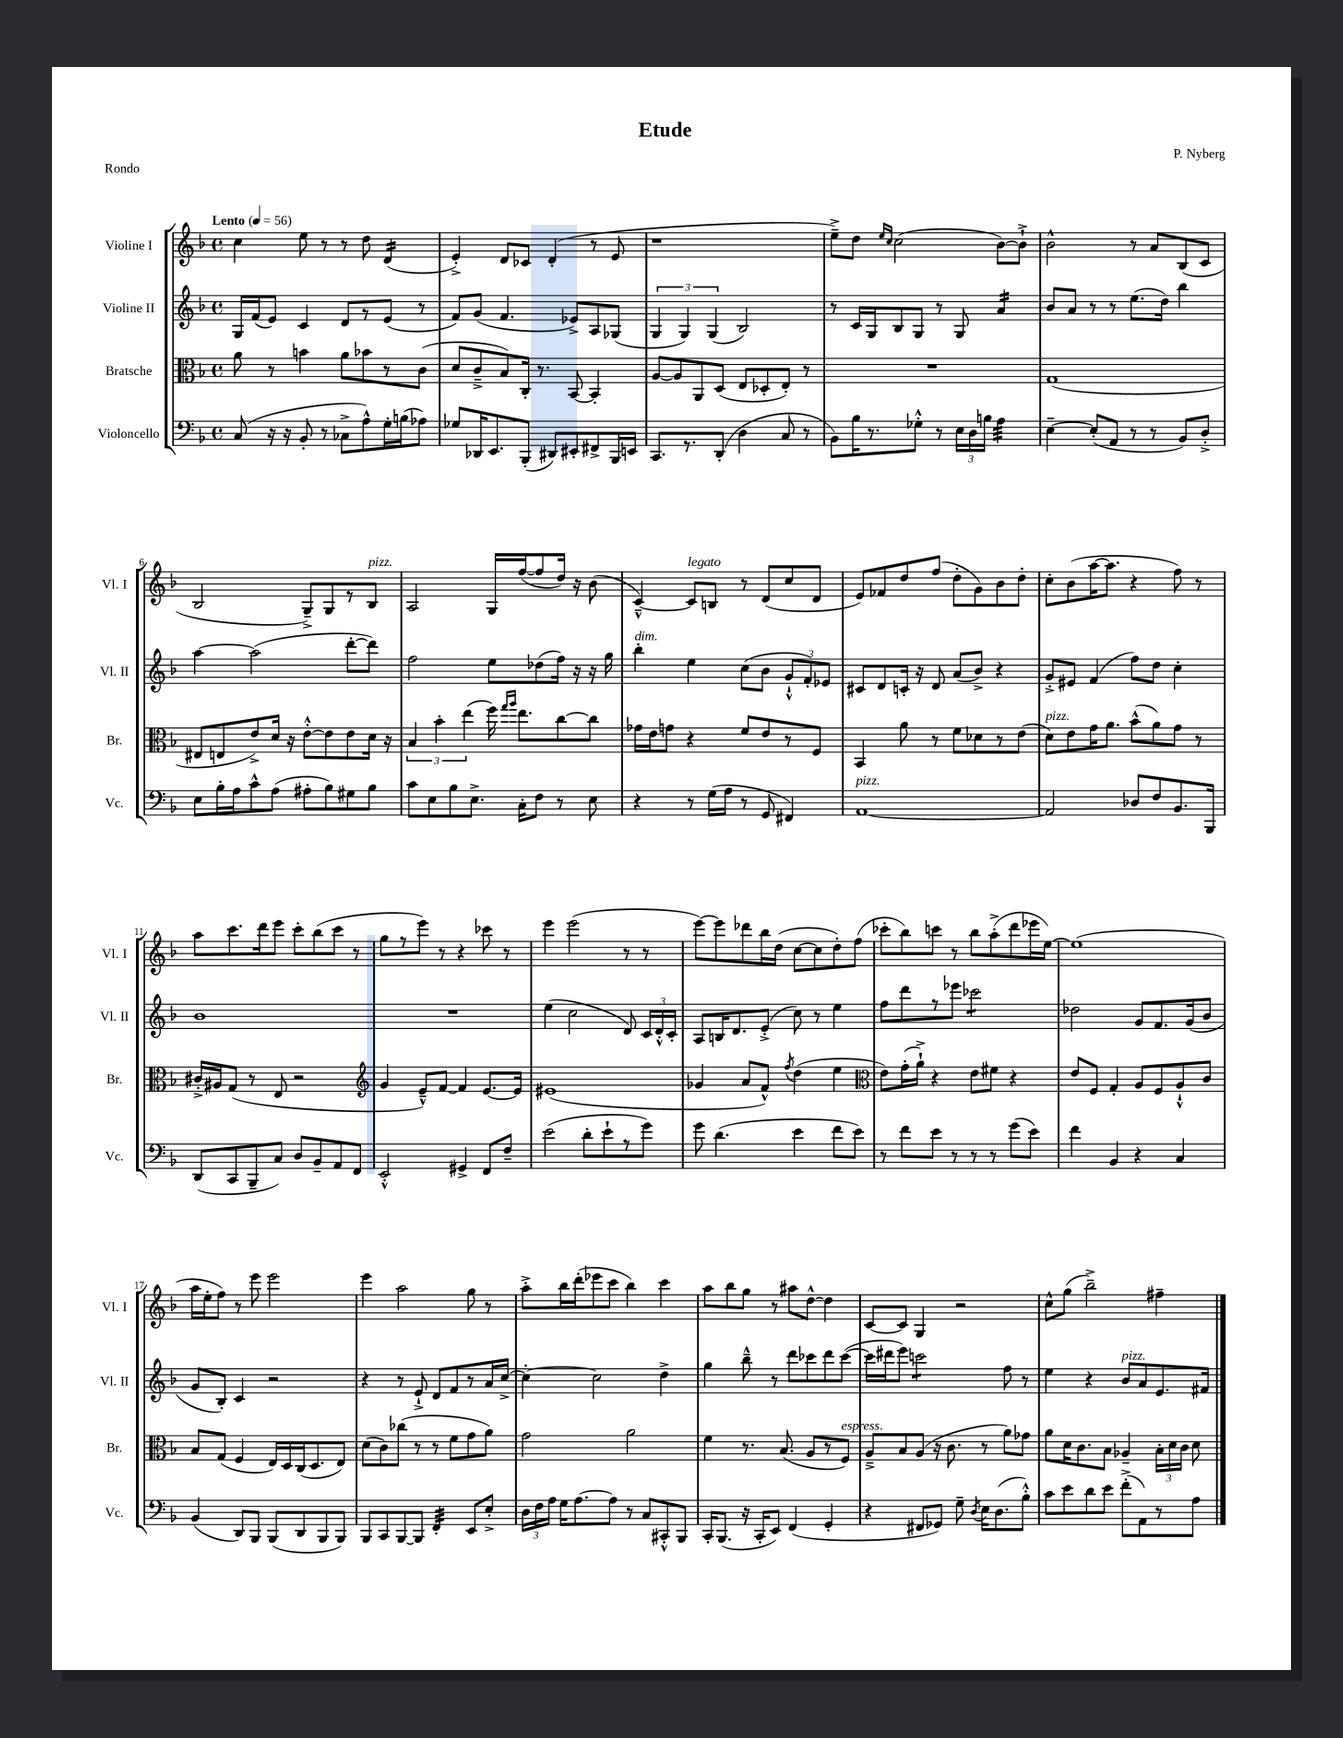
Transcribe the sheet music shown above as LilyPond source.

\header { title = "Etude" composer = "P. Nyberg" piece = "Rondo" }
<<
\new StaffGroup <<
\new Staff = "s0" \with { instrumentName = "Violine I" shortInstrumentName = "Vl. I" } {
    \clef treble \key f \major \defaultTimeSignature \time 4/4 \tempo "Lento" 4 = 56
    \autoBeamOff c''4 e''8 r8 r8 d''8 d'4:16( |
    e'4-.->) d'8[ ces'8] d'4-.( r8 e'8 |
    r1 |
    e''8[--->) d''8] \grace { e''16[ c''16] } c''2( bes'8[~) bes'8]-!-> |
    bes'2-^ r8 a'8[ bes8( c'8] |
    bes2 g8[--->) g8 r8 bes8]^\markup { \italic "pizz." } |
    a2 g16[ f''16~( f''8 d''16]) r16 bes'8( |
    c'4~---^) c'8[^\markup { \italic "legato" } b8] r8 d'8[( c''8 d'8] |
    e'8[) fes'8 d''8 f''8]( d''8[-. g'8) bes'8 d''8]-. |
    c''8[-. bes'8( a''16~ a''8.] r4 f''8) r8 |
    a''8[ c'''8. d'''16 e'''8] c'''8[-. bes''8( c'''8] r8 |
    g''8[ r8 e'''8]) r8 r4 ces'''8 r8 |
    e'''4 e'''2( r8 r8 |
    e'''8[~) e'''8 des'''8 bes''16 d''16]( c''8[~ c''8 d''8-.) f''8]( |
    ces'''8[-. bes''8) c'''8] r8 bes''8[ a''8-.->( d'''8 ees'''16 e''16]~) |
    e''1( |
    a''16[ e''16-. f''8]) r8 e'''8 e'''2 |
    e'''4 a''2 g''8 r8 |
    a''8[-.-> bes''16 d'''16-.( ees'''8 c'''8] bes''4) c'''4 |
    a''8[ bes''8 g''8] r8 ais''8[ d''8]~-^ d''4 |
    c'8[~ c'8] g4 r2 |
    c''8[-^ g''8]( bes''2--->) fis''4-- \bar "|." |
}
\new Staff = "s1" \with { instrumentName = "Violine II" shortInstrumentName = "Vl. II" } {
    \clef treble \key f \major \defaultTimeSignature \time 4/4
    \autoBeamOff g16[ f'16( e'8]) c'4 d'8[ r8 e'8]( r8 |
    f'8[) g'8]( f'4. ees'8[->) a8 ges8]( |
    \tuplet 3/2 { g4 g4) g4( } bes2) |
    r8 c'16[ g16 bes8 g8] r8 g8 a'4:16 |
    bes'8[ a'8] r8 r8 e''8.[( d''16]) bes''4 |
    a''4~ a''2( d'''8[~-. d'''8]) |
    f''2 e''8[ des''8( f''16]) r16 r16 g''16 |
    bes''4-.^\markup { \italic "dim." } e''4 c''8[( bes'8] \tuplet 3/2 { g'8[-!-^ f'8-.) ees'8] } |
    cis'8[ d'8 c'16]-. r16 d'8 a'8[( bes'8]->) r4 |
    g'8[-.-> eis'8] f'4( f''8[) d''8] c''4-. |
    bes'1 |
    R1 |
    e''4( c''2 d'8) \tuplet 3/2 { c'16[ d'16-.-^ c'16]-. } |
    a8[ b16 d'8. e'8]-.->( c''8) r8 e''4 |
    f''8[ d'''8 r8 ees'''8] ces'''2:8 |
    des''2 g'8[ f'8. g'16( bes'8] |
    g'8[ bes8]-.) c'4 r2 |
    r4 r8 e'8-!-> d'8[ f'8 r8 a'16 c''16]~-> |
    c''4~-. c''2 d''4-> |
    g''4 bes''8---^ r8 d'''8[ ces'''8 d'''8 ces'''8]~( |
    ces'''16[ dis'''16 e'''8]) c'''2:8 f''8 r8 |
    e''4 r4 bes'8[^\markup { \italic "pizz." } a'8 e'8. fis'16] \bar "|." |
}
\new Staff = "s2" \with { instrumentName = "Bratsche" shortInstrumentName = "Br." } {
    \clef alto \key f \major \defaultTimeSignature \time 4/4
    \autoBeamOff a'8 r8 b'4 a'8[ bes'8 r8 c'8]( |
    d'8[ c'8---> bes8) c16]-. r8. bes,8~ bes,4-. |
    a8[~ a8 a,8 d8]( e8[ des8-. e8]-.) r8 |
    R1 |
    g1( |
    eis8[ e8 e'8->) d'16] r16 e'8[~-.-^ e'8 e'8 d'16] r16 |
    \tuplet 3/2 { bes4 bes'4-. e''4( } f''16) \grace { g''16[ a''16] } e''8.[ c''8~ c''8] |
    ges'16[ e'16 g'8] r4 f'8[ e'8 r8 f8] |
    bes,4 a'8 r8 f'8[ des'8 r8 e'8]( |
    d'8[^\markup { \italic "pizz." }) e'8 g'16 a'8.] bes'8[-^( a'8) g'8] r8 |
    cis'16[-.-> ais16 g8]( r8 e8 r2 |
    \clef treble g'4 e'8[---^) f'8]~ f'4 e'8.[~ e'16] |
    eis'1( |
    ges'4 a'8[ f'8]-^) \acciaccatura { f''8 } d''4( e''4 |
    \clef alto e'8[) g'16-.( a'16]-!->) r4 e'8[ fis'8] r4 |
    e'8[ f8] g4-. a8[ f8 a8-!-^ c'8] |
    bes8[ g8]( f4 e16[) d16 c16( d8. e8]) |
    d'8[( c'8) ces''8]( r8 r8 f'8[ g'8 a'8]) |
    g'2 a'2 |
    f'4 r8. bes8.( a8[ r8 f8]^\markup { \italic "espress." }) |
    a8[---> bes8 a8]( r16 c'8. r8 a'8[) ges'8] |
    a'8[ d'16 c'8. bes8] aes4-- \tuplet 3/2 { bes16[-. d'16 c'16] } d'8 \bar "|." |
}
\new Staff = "s3" \with { instrumentName = "Violoncello" shortInstrumentName = "Vc." } {
    \clef bass \key f \major \defaultTimeSignature \time 4/4
    \autoBeamOff c8( r16 r16 bes,8-. r8 ces8[-> a8-^) g16-. b16( aes8]) |
    ges8[ des,16 e,8. bes,,8]-.( dis,8[) eis,8-. fis,8-> bes,,16 e,16] |
    c,8.[ r8. d,8]-.( d4 c8 r8 |
    bes,8[) bes16 r8. ges8]-.-^ r8 \tuplet 3/2 { e16[ d16 b16] } a4:32 |
    e4~-- e8[-.( a,8] r8 r8 bes,8[) d8]-.-> |
    e8[ bes16-. a16 c'8-^ a8]( ais8[-. bes8) gis8 bes8] |
    c'8[ e8 bes8 e8.]-> c16[-. f8] r8 e8 |
    r4 r8 g16[( a16] r8 g,8 fis,4) |
    a,1~^\markup { \italic "pizz." } |
    a,2 des8[ f8 bes,8. bes,,16] |
    d,8[( c,8 bes,,8-- c8]) d8[ bes,8-- a,8 f,8] |
    e,2-.-^ gis,4-> f,8[ f8]-- |
    e'2( d'8[-. e'8-! r8 g'8]) |
    g'8 d'4.( e'4 f'8[ e'8]) |
    r8 f'8[ e'8] r8 r8 r8 g'8[( e'8]) |
    f'4 bes,4 r4 c4 |
    bes,4( d,8[) bes,,8] bes,,8[( d,8 bes,,8 bes,,8]) |
    bes,,8[ c,8 bes,,8~ bes,,8] f,4:32-. e,8[ e8]-.-> |
    \tuplet 3/2 { d16[ f16 a16] } g16[ a8.~ a8] r8 c8[ cis,8-.-^ bes,,8] |
    c,16[-. bes,,8.]( r16 c,16[-. e,8]) f,4( g,4-. |
    r4 fis,8[ ges,8]) g8-- \acciaccatura { d8 } e16[ d8.( bes8]-.-^) |
    c'8[ e'8 d'8 e'8] f'8[-.->( a,8) r8 a8] \bar "|." |
}
>>
>>
